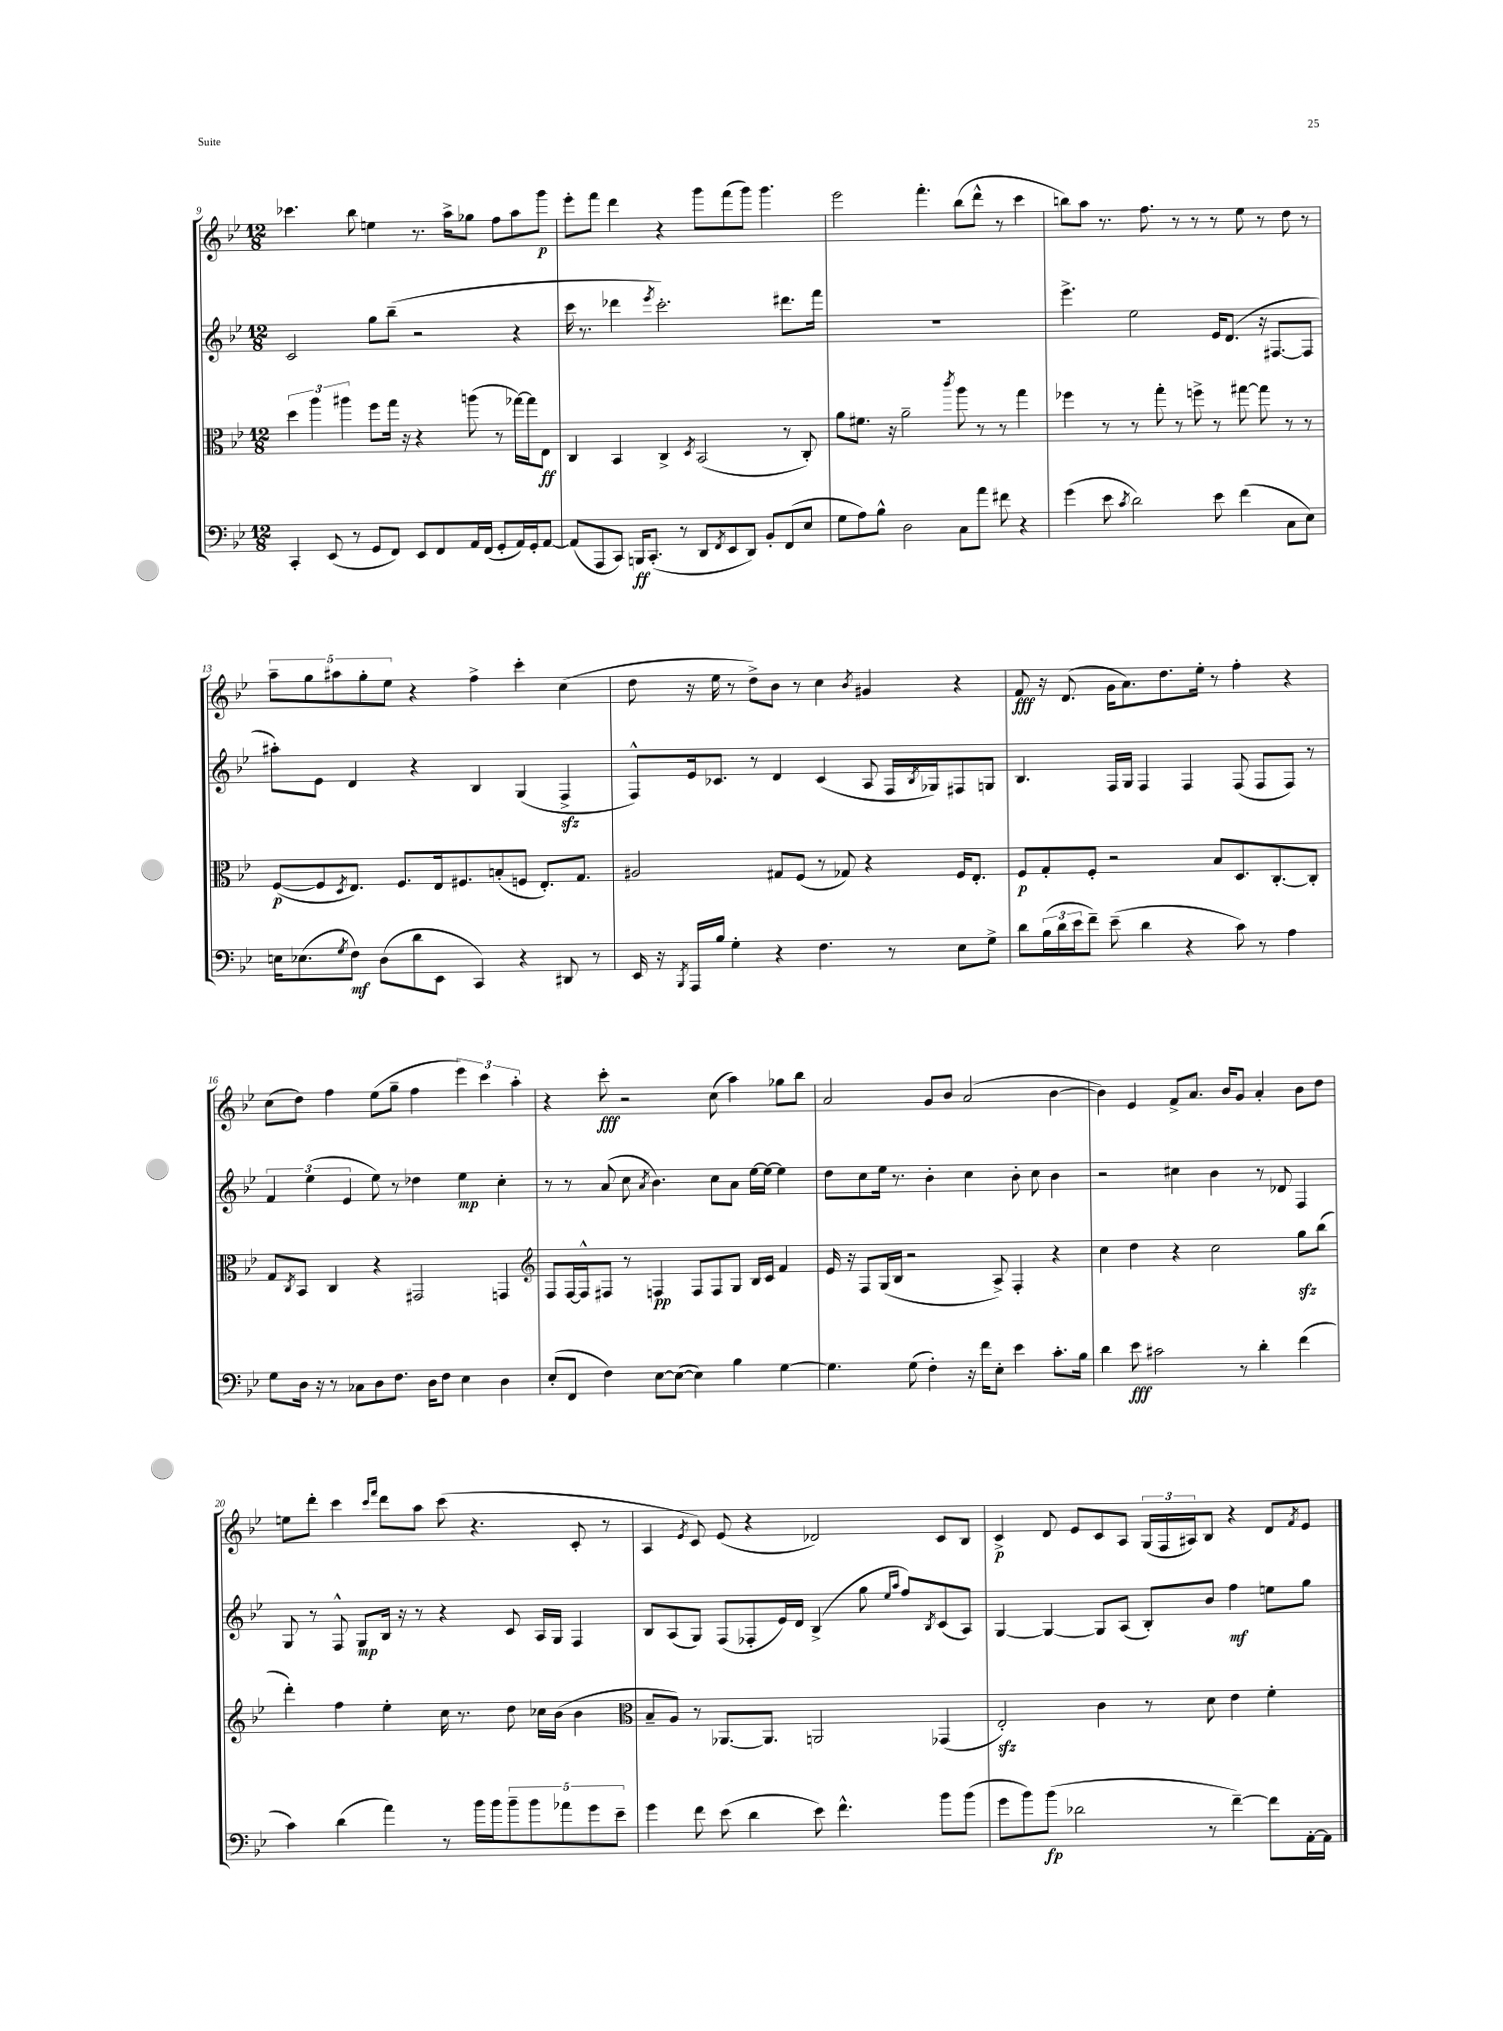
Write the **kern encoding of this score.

**kern	**kern	**kern	**kern
*staff4	*staff3	*staff2	*staff1
*clefF4	*clefC3	*clefG2	*clefG2
*k[b-e-]	*k[b-e-]	*k[b-e-]	*k[b-e-]
*M12/8	*M12/8	*M12/8	*M12/8
4CC'	6dd	2c	4.ccc-
.	6aa	.	.
(8EE-	.	.	.
.	6aa#	.	.
8r	.	.	8bb-
8GG	8ff	8gg	4ee
8FF)	16gg	(8bb-~	.
.	16r	.	.
8EE-	4r	2r	8.r
8FF	.	.	.
.	.	.	16aa^
16AA	(8aa	.	8gg-
(16FF	.	.	.
8GG'	8r	.	8ff
16AA)	[16gg-)	4r	8aa
16GG'	16gg-]	.	.
[8AA	8E-	.	8ggg
=	=	=	=
(8AA]	4C	16ccc	8eee-'
.	.	8.r	.
8AAA	.	.	8fff
8CC)	4BB-	4ddd-	4ddd
16BBB	.	.	.
(8.CC'	.	.	.
.	.	8qeee-	.
.	4C^	2.ccc')	4r
8r	.	.	.
.	8qD	.	.
8DD	(2BB-	.	8ggg
8qFF	.	.	.
8EE-	.	.	(8fff
8DD)	.	.	8ggg)
8BB-'	.	.	4.ggg
(8FF	8r	8.ddd#	.
8E-	8C')	.	.
.	.	16fff	.
=	=	=	=
8G	8a	1.r	2eee-
8A)	8.f#	.	.
8B-^^	.	.	.
.	16r	.	.
2D	2a~	.	.
.	.	.	4.fff'
.	8qccc	.	.
8C	8aa	.	(8bb-
8a	8r	.	8ddd^^
8f#	8r	.	8r
4r	4gg	.	4ccc
=	=	=	=
(4g	4ff-	4.eee-^	8bb)
.	.	.	8aa
8e-	8r	.	8.r
8qc	.	.	.
2d)	8r	2ee-	.
.	.	.	8.ff
.	8gg'	.	.
.	8r	.	8r
.	8ff^	.	8r
8e-	8r	16e-	8r
.	.	(8.d	.
(4f	[8gg#	.	8ee-
.	8gg#]	16r	8r
.	.	[8.F#	.
8C	8r	.	8dd
8E-)	8r	8F#]	8r
=	=	=	=
16E	([8F	8aa#')	10aa~
(8.E-	.	.	.
.	.	.	10gg
.	8F]	8e-	.
.	.	.	10aa#
8qG	8qD	.	.
8F)	8.E-)	4d	.
.	.	.	10gg'
(8D	.	.	.
.	.	.	10ee-
.	8.F	.	.
8d	.	4r	4r
8EE-	16E-	.	.
.	8.F#	.	.
4CC)	.	4B-	4ff^
.	(8B'	.	.
4r	8F	(4G	4ccc'
.	8.E-')	.	.
8DD#	.	4F^	(4cc
.	8.G	.	.
8r	.	.	.
=	=	=	=
16EE-	2A#	8F^^)	8dd
16r	.	.	.
8qBBB-	.	.	.
16AAA	.	16e-	16r
16B-	.	8.c-	16ee-
4G'	.	.	8r
.	.	8r	8dd^)
4r	8G#	4d	8b-
.	(8F	.	8r
4.F	8r	(4c-	4cc
.	8G-)	.	.
.	.	.	8qb-
.	4r	8A	4g#
8r	.	16F	.
.	.	8qB-	.
.	.	16G-)	.
8E-	16F	8F#	4r
.	8.E-'	.	.
8G^	.	8G	.
=	=	=	=
8d	8F	4.B-	8f
(24B-	8G'	.	16r
24d	.	.	.
.	.	.	(8.d
24e-	.	.	.
8f~)	8F'	.	.
(8e-~	2r	16F	16g
.	.	16G	8.a)
4d	.	4F	.
.	.	.	8.dd
4r	.	4F	.
.	.	.	16ee-'
.	8B-	.	8r
8c)	8.D	(8F	4ff'
8r	.	8F	.
.	[8.C'	.	.
4A	.	8F)	4r
.	8C']	8r	.
=	=	=	=
8G	8G	6f	(8cc
.	8qC	.	.
16D	8BB-	.	8dd)
.	.	(6ee-	.
16r	.	.	.
8r	4C	.	4ff
.	.	6e-	.
8C-	.	.	.
8D	4r	8ee-)	(8ee-
8.F	.	8r	8gg~
.	2GG#	4dd-	4ff
16D	.	.	.
8F	.	.	.
4E-	.	4ee-	6eee-)
.	.	.	6ccc
4D	4GG	4cc'	.
.	.	.	6aa'
=	=	=	=
*	*clefG2	*	*
(8E-'	8F	8r	4r
8FF	[16F	8r	.
.	16F^^]	.	.
4F)	8F#	(8a	8ccc'
.	8r	8cc	2r
.	.	8qa	.
[8E-	4F	4.b-)	.
(8E-_	.	.	.
4E-])	8F	.	.
.	8F	8cc	(8cc
4B-	8G	8a	4aa)
.	16B-	[16ee-	.
.	16c	16ee-_	.
[4G	4f	4ee-]	8gg-
.	.	.	8bb-
=	=	=	=
4.G]	16e-	8dd	2a
.	16r	.	.
.	8F	8cc	.
.	(16G	16ee-	.
.	16B-	8.r	.
(8G	2r	.	.
4F')	.	4b-'	8g
.	.	.	8b-
16r	.	4cc	(2a
16f	.	.	.
8E-'	8A^)	.	.
4e-	4F'	8b-'	.
.	.	8cc	.
8.c'	4r	4b-	[4b-
16B-	.	.	.
=	=	=	=
4d	4cc	2r	4b-])
8e-	4dd	.	4e-
2c#	.	.	.
.	4r	4cc#	8f^
.	.	.	8.a
.	2cc	4b-	.
.	.	.	16b-
8r	.	.	8g
4d'	.	8r	4a'
.	.	8d-	.
(4f	8gg	4F	8b-
.	(8bb-	.	8dd
=	=	=	=
4c)	4ddd')	8G	8ee
.	.	8r	8ddd'
(4d	4ff	8F^^	4ccc
.	.	8G	.
.	.	.	16qqccc
.	.	.	16qqfff
4a)	4ee-'	16B-	8ddd
.	.	16r	.
.	.	8r	8aa
8r	16cc	4r	(8ccc
.	8.r	.	.
16b-	.	.	4.r
16b-	.	.	.
10b-~	8dd	8c	.
10b-	.	.	.
.	16cc-	16A	.
.	(16b-	16G	.
10a-	.	.	.
.	4b-	4F	8c'
10g	.	.	.
.	.	.	8r
10e-~	.	.	.
=	=	=	=
*	*clefC3	*	*
4g	8B-~	8B-	4A
.	8A)	(8A	.
.	.	.	8qe-
8f	8r	8G)	8c)
(8e-	[8.AA-	(8F	(8e-
4d	.	8F-'	4r
.	8.AA-]	.	.
.	.	16e-)	.
.	.	16d	.
8e-)	2AA	(4B-^	2d-)
4.f^^	.	.	.
.	.	8gg	.
.	.	16qqee-	.
.	.	16qqaa	.
.	.	8ff)	.
.	.	8qB-	.
8b-	(4GG-	(8c	8c
(8b-	.	8A)	8B-
=	=	=	=
8g	2E-')	[4G	4c^
8b-)	.	.	.
(8b-	.	4G_	8d
2d-	.	.	8e-
.	4c	8G]	8c
.	.	(8A	8A
.	8r	8B-')	(24G
.	.	.	24F
.	.	.	24A#)
8r	8d	8b-	8B-
[4f~)	4e-	4ff	4r
8f]	4f'	8ee	8d
.	.	.	8qf
[16AA'	.	8gg	8e-
16AA]	.	.	.
==	==	==	==
*-	*-	*-	*-
